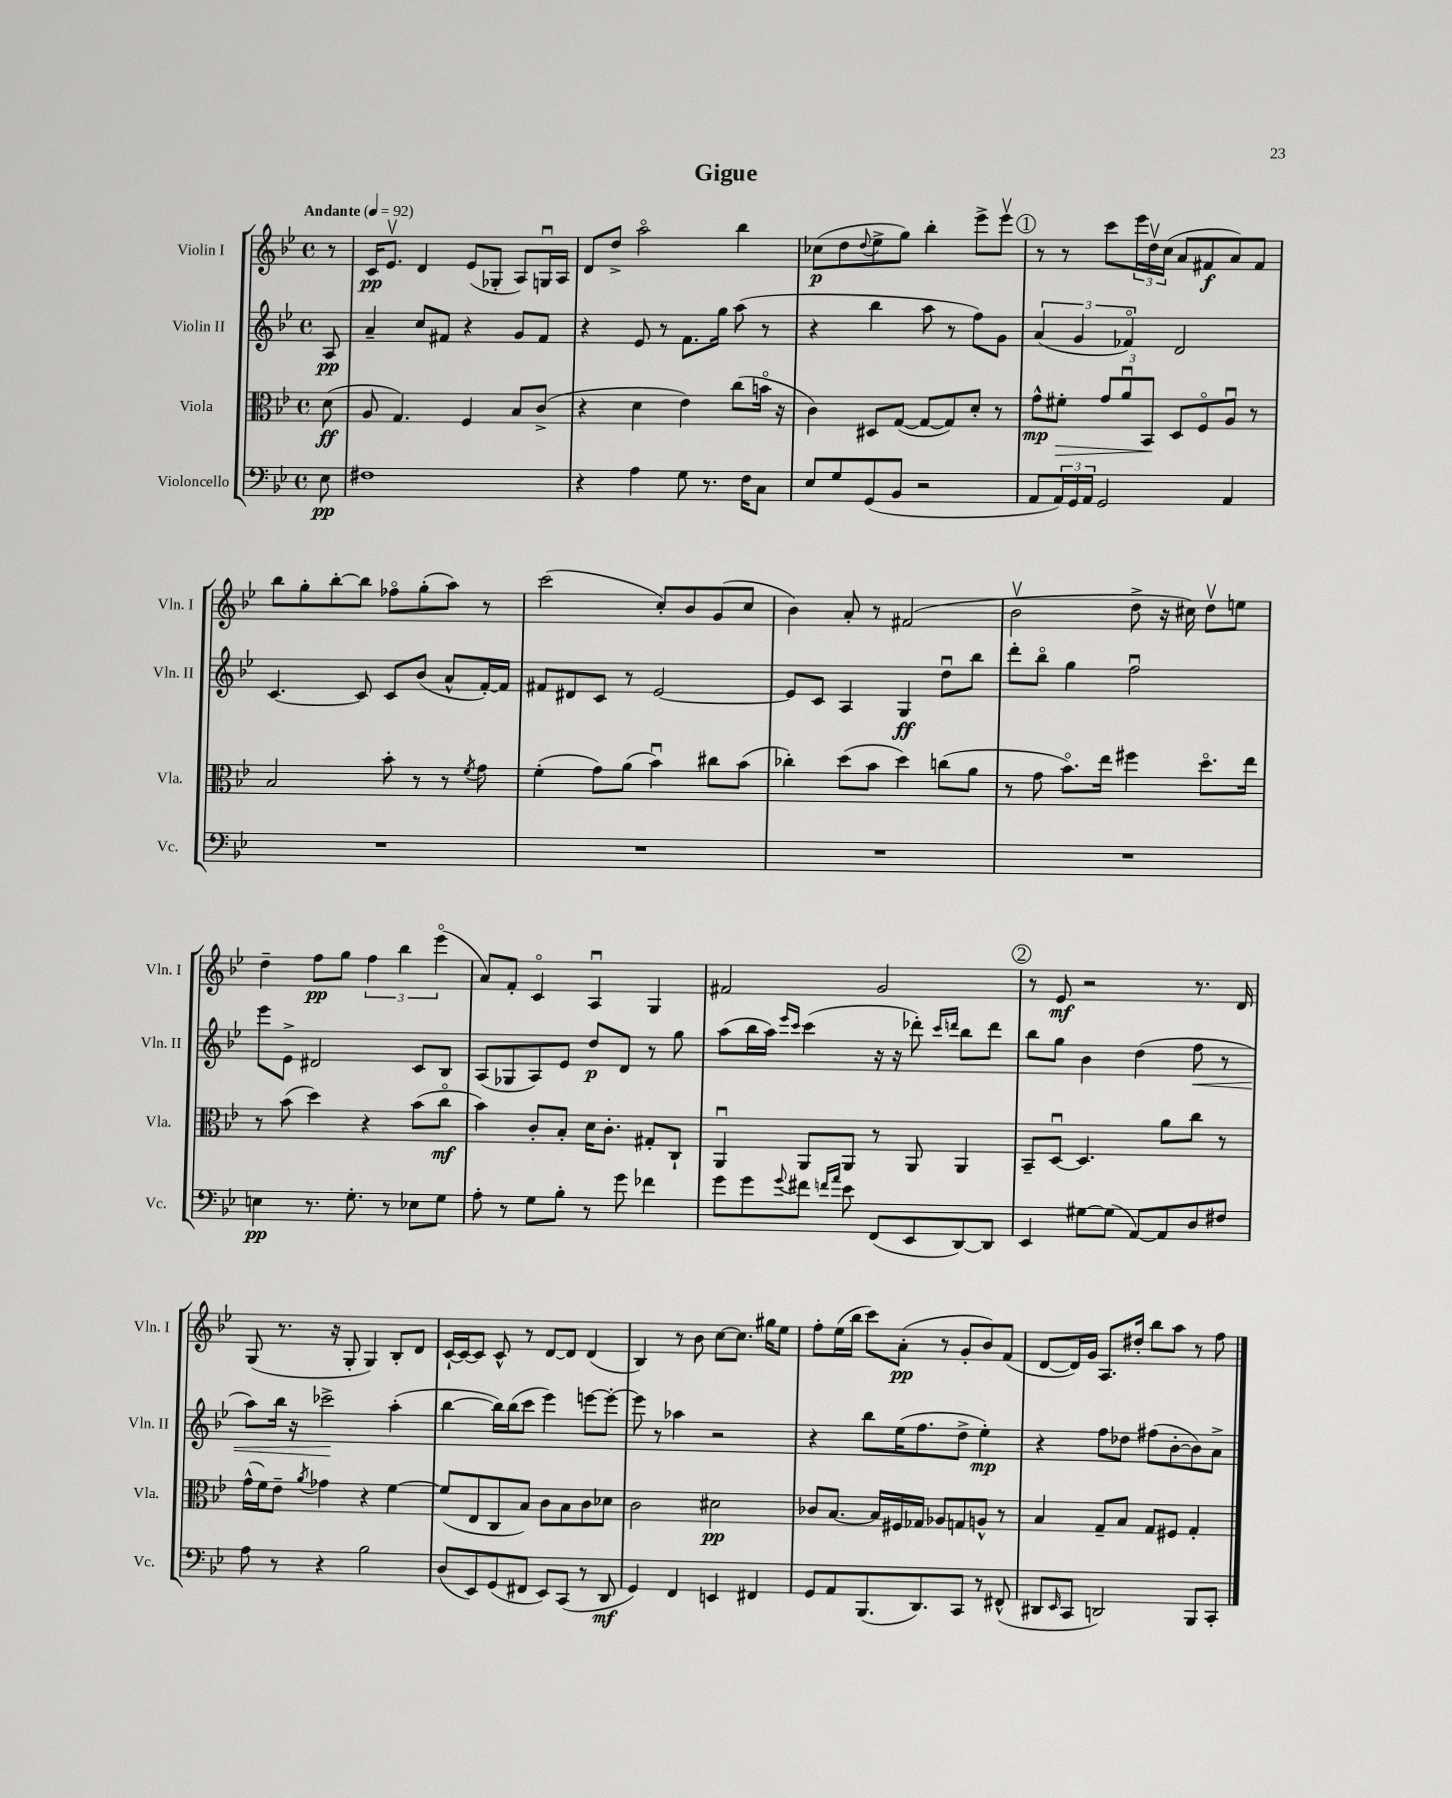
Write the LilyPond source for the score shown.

\header { title = "Gigue" }
<<
\new StaffGroup <<
\new Staff = "s0" \with { instrumentName = "Violin I" shortInstrumentName = "Vln. I" } {
    \clef treble \key bes \major \defaultTimeSignature \time 4/4 \partial 8 \tempo "Andante" 4 = 92
    r8 |
    c'16\pp ees'8.\upbow d'4 ees'8( ges8-. a8) g16\downbow a16 |
    d'8 d''8-> a''2\flageolet bes''4 |
    ces''8\p( d''8 \appoggiatura { d''8 } ees''8-> g''8) bes''4-. ees'''8-> ees'''8\upbow |
    \mark \markup { \circle "1" } r8 r8 c'''8 \tuplet 3/2 { ees'''16 d''16\upbow c''16( } a'8 fis'8\f a'8) fis'8 |
    bes''8 g''8-. bes''8~-. bes''8 fes''8\flageolet g''8-.( a''8) r8 |
    c'''2( c''8-.) bes'8 g'8( c''8 |
    bes'4) a'8-. r8 fis'2( |
    bes'2\upbow d''8-> r16 cis''16) d''8\upbow e''8 |
    d''4-- f''8\pp g''8 \tuplet 3/2 { f''4 bes''4 ees'''4\flageolet( } |
    a'8) f'8-. c'4\flageolet a4\downbow g4 |
    fis'2 g'2 |
    \mark \markup { \circle "2" } r8 ees'8\mf r2 r8. d'16 |
    g8( r8. r16 g8-. g4) bes8-. d'8 |
    c'16~-! c'16~ c'8 c'8-^ r8 d'8~ d'8 d'4( |
    bes4) r8 bes'8 c''8~ c''8. gis''16 ees''8 |
    f''8-. ees''16( bes''16 c'''8) a'8-.\pp( r8 g'8-. bes'8) f'8( |
    d'8~ d'16) g'16 a8. dis''16-. bes''8 a''8 r8 f''8 \bar "|." |
}
\new Staff = "s1" \with { instrumentName = "Violin II" shortInstrumentName = "Vln. II" } {
    \clef treble \key bes \major \defaultTimeSignature \time 4/4 \partial 8
    a8\pp |
    a'4-- c''8 fis'8 r4 g'8 fis'8 |
    r4 ees'8 r8 f'8. g''16 a''8( r8 |
    r4 bes''4 a''8 r8 f''8) g'8 |
    \mark \markup { \circle "1" } \tuplet 3/2 { a'4( g'4 fes'4\flageolet) } d'2 |
    c'4.~ c'8 c'8 bes'8( a'8-^ f'16~-.) f'16 |
    fis'8 dis'8 c'8 r8 ees'2~ |
    ees'8 c'8 a4 g4\ff d''8\downbow bes''8 |
    d'''8-. bes''8\flageolet g''4 f''2\downbow |
    ees'''8 ees'8-> dis'2 c'8 bes8 |
    a8( ges8 a8) ees'8 d''8\p d'8 r8 g''8 |
    a''8( bes''16 a''16) \grace { ees'''16 c'''16 } c'''4( r16 r16 des'''8-.) \grace { c'''16 d'''16 } bes''8 d'''8 |
    \mark \markup { \circle "2" } bes''8 g''8 bes'4 d''4( f''8\< r8 |
    a''8) bes''16 r16 ces'''2->\! a''4-.( |
    bes''4~ bes''16) bes''16( c'''8 ees'''4) e'''8~ e'''8~-. |
    e'''8 r8 aes''4 r2 |
    r4 bes''8 ees''16( f''8. d''8-> ees''4-.\mp) |
    r4 f''8 des''8 fis''8( bes'8~-. bes'8) a'8-> \bar "|." |
}
\new Staff = "s2" \with { instrumentName = "Viola" shortInstrumentName = "Vla." } {
    \clef alto \key bes \major \defaultTimeSignature \time 4/4 \partial 8
    d'8\ff( |
    a8 g4.) f4 bes8 c'8->( |
    r4 d'4 ees'4) c''8( b'16\flageolet r16 |
    c'4) dis8 g8~( g8~ g8) d'8-. r8 |
    \mark \markup { \circle "1" } g'8-^\mp fis'8-.\> \tuplet 3/2 { g'8 a'8\downbow bes,8\! } d8 f8\flageolet a8\downbow r8 |
    bes2 bes'8-. r8 r8 \acciaccatura { f'8 } g'8 |
    f'4-.( g'8) a'8( bes'4\downbow) cis''8 bes'8( |
    ces''4-.) d''8( bes'8 d''4) c''8( a'8 |
    r8 g'8 bes'8.\flageolet) ees''16 fis''4 d''8.\flageolet ees''16 |
    r8 bes'8( d''4) r4 bes'8( c''8\flageolet\mf |
    bes'4) c'8-. bes8-. d'16 c'8.-. gis8-. c8-! |
    a,4\downbow a,8 a,8 r8 a,8 a,4 |
    \mark \markup { \circle "2" } bes,8-- d8~\downbow d4. a'8 c''8 r8 |
    g'16-^( f'16) ees'8-- \acciaccatura { a'8 } ges'4 r4 f'4~ |
    f'8( ees8 c8 bes8) c'8 bes8 c'8 des'8 |
    c'2 dis'2\pp |
    ces'8 bes8.~ bes16 fis16 ges16 aes8 g8 a8-^ r8 |
    bes4 g8-- bes8 g8 fis8 g4-. \bar "|." |
}
\new Staff = "s3" \with { instrumentName = "Violoncello" shortInstrumentName = "Vc." } {
    \clef bass \key bes \major \defaultTimeSignature \time 4/4 \partial 8
    ees8\pp |
    fis1 |
    r4 a4 g8 r8. f16 c8 |
    ees8 g8 g,8( bes,8 r2 |
    \mark \markup { \circle "1" } a,8 \tuplet 3/2 { a,16) g,16 a,16 } g,2 a,4 |
    R1 |
    R1 |
    R1 |
    R1 |
    e4\pp r8. g8.-. r8 ees8 g8 |
    a8-. r8 g8 bes8-. r8 g'8 fes'4 |
    g'8 g'8 \appoggiatura { g'8 } fis'8 \grace { f'16 a'16 } ees'8 f,8( ees,8 d,8~) d,8 |
    \mark \markup { \circle "2" } ees,4 gis8~ gis8( a,8~) a,8 d8 fis8 |
    a8 r8 r4 bes2 |
    d8( ees,8) g,8( fis,8 ees,8) c,8( r8 d,8\mf |
    g,4) f,4 e,4 fis,4 |
    g,8 a,8 bes,,8.( d,8.) c,8 r8 fis,8-^( |
    dis,8 \grace { ees,16 } c,8 d,2) bes,,8 c,8-. \bar "|." |
}
>>
>>
\layout { \context { \Score \remove "Bar_number_engraver" } }
